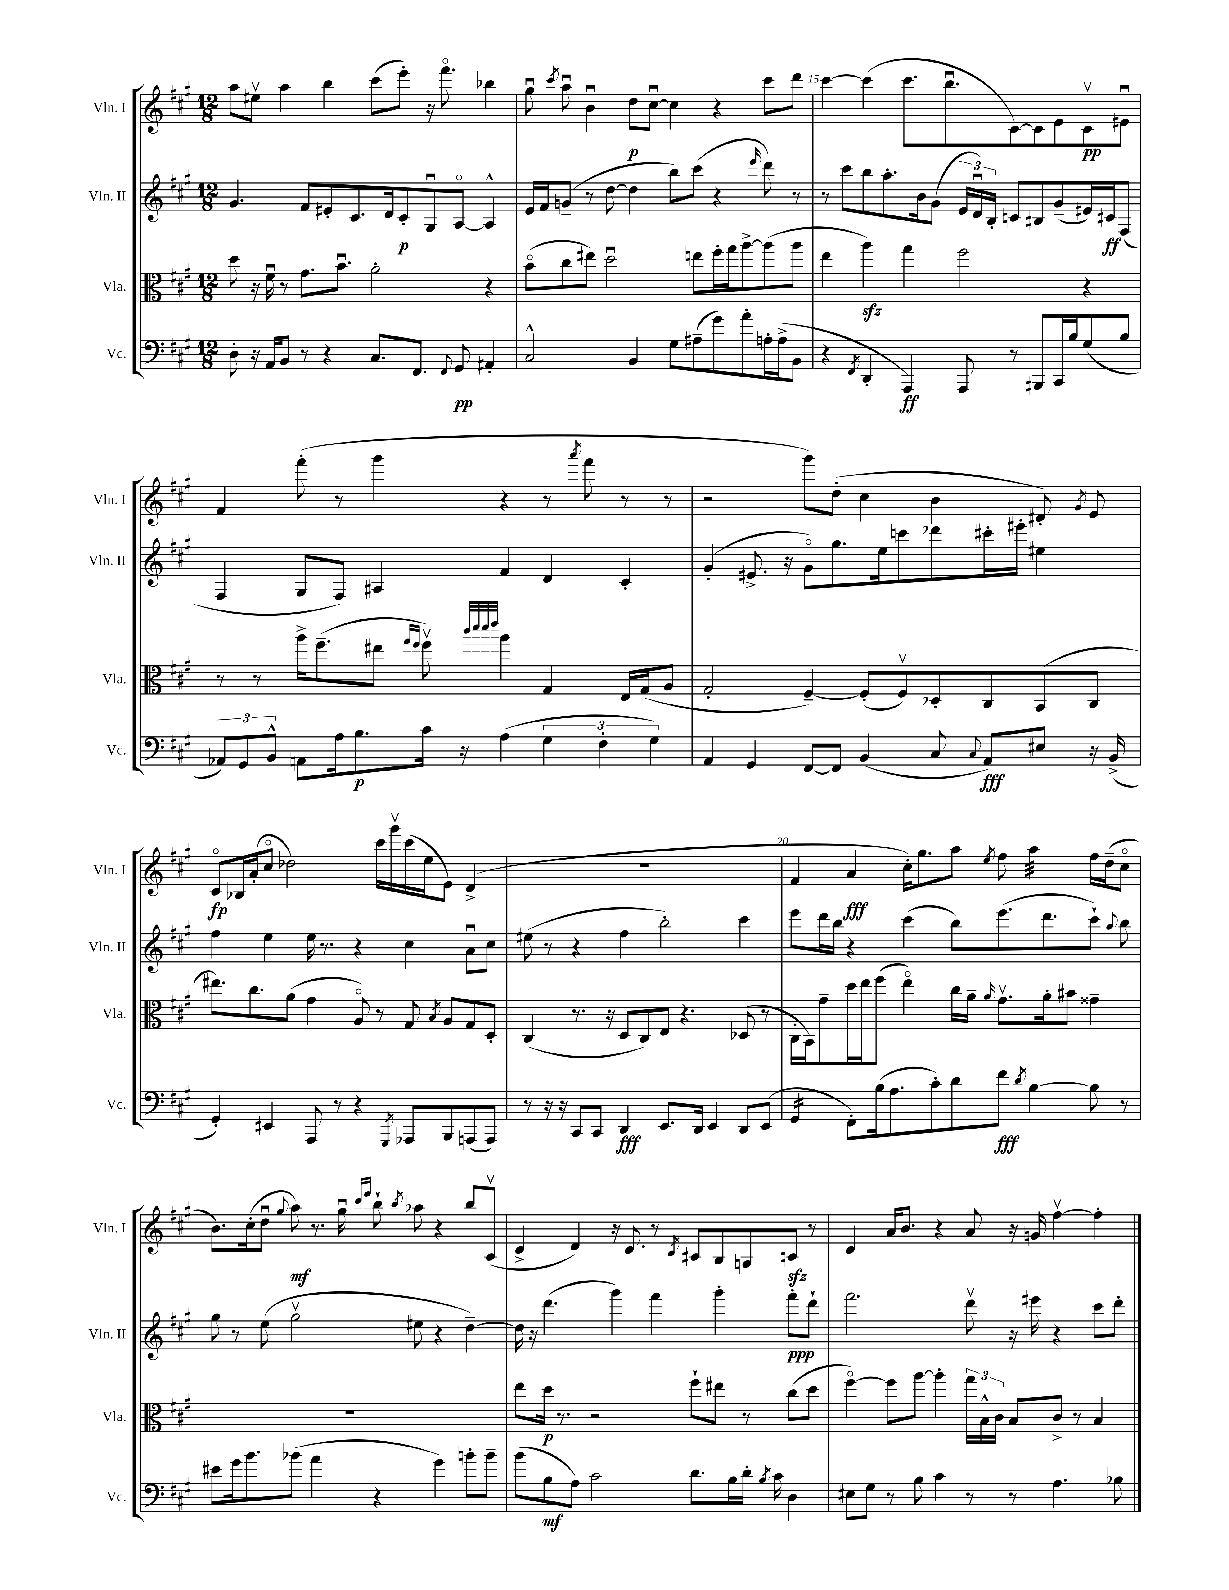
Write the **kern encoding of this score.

**kern	**dynam	**kern	**dynam	**kern	**dynam	**kern	**dynam
*part4	*part4	*part3	*part3	*part2	*part2	*part1	*part1
*staff4	*staff4	*staff3	*staff3	*staff2	*staff2	*staff1	*staff1
*I"Vc.	*	*I"Vla.	*	*I"Vln. II	*	*I"Vln. I	*
*I'Vc.	*	*I'Vla.	*	*I'Vln. II	*	*I'Vln. I	*
*clefF4	*	*clefC3	*	*clefG2	*	*clefG2	*
*k[f#c#g#]	*	*k[f#c#g#]	*	*k[f#c#g#]	*	*k[f#c#g#]	*
*M12/8	*	*M12/8	*	*M12/8	*	*M12/8	*
=13	=13	=13	=13	=13	=13	=13	=13
8D'\	.	8dd\	.	4.g#/	.	8aa\L	.
16r	.	16r	.	.	.	8ee#Xv\J	.
16AA/KL	.	16f#u\	.	.	.	.	.
8BB/J	.	8r	.	.	.	4aa\	.
8r	.	8.g#\L	.	8f#/L	.	.	.
4r	.	.	.	8e#X'/	.	4bb\	.
.	.	8.bu\J	.	.	.	.	.
.	.	.	.	8.c#/	.	.	.
8.C#/L	.	2a'\	.	.	.	(8ccc#\L	.
.	.	.	.	16d/k	.	.	.
.	.	.	.	8c#'/	p	8eee'\J)	.
8.FF#/J	.	.	.	.	.	.	.
.	.	.	.	8G#u/	.	16r	.
.	.	.	.	.	.	8.fff#\	.
8qqFF#/	.	.	.	.	.	.	.
8GG#/	pp	.	.	[8A/J	.	.	.
4AA#X'/	.	4r	.	4A^^/]	.	4bb-X\	.
=14	=14	=14	=14	=14	=14	=14	=14
2C#^^/	.	(8b\L	.	16e/LL	.	8gg#u\	.
.	.	.	.	16f#/J	.	.	.
.	.	.	.	.	.	8qccc#/	.
.	.	8cc#\	.	(8gn~/J	.	8aau\	.
.	.	8ee#X\J)	.	8r	.	4bu\	.
.	.	2ddu\	.	[8dd\	.	.	.
4BB/	.	.	.	4dd\]	.	8dd\L	p
.	.	.	.	.	.	[8cc#u\J	.
8G#\L	.	.	.	8bb\L)	.	4cc#\]	.
(8A#X~\	.	8een\L	.	(8ccc#\J	.	.	.
8g#\)	.	16ff#'\L	.	4r	.	4r	.
.	.	16gg#\J	.	.	.	.	.
8a'\	.	[8aa^\	.	.	.	.	.
.	.	.	.	16qqeee/	.	.	.
16An'\L	.	(8aa\]	.	8ddd\)	.	8ccc#\L	.
(16A^\J	.	.	.	.	.	.	.
8BB\J	.	8aa\J	.	8r	.	8ddd\J	.
=15	=15	=15	=15	=15	=15	=15	=15
4r	.	4ee\	.	8r	.	[4ccc#\	.
.	.	.	.	8ccc#\L	.	.	.
8qFF#/	.	.	.	.	.	.	.
4DD'/	.	4aazz\)	.	8bb\	.	(4ccc#\]	.
.	.	.	.	8.aa'\	.	.	.
4AAA/)	ff	4gg#\	.	.	.	8.ccc#\L	.
.	.	.	.	16b\k	.	.	.
.	.	.	.	(8g#\J	.	.	.
.	.	.	.	.	.	8.bbu\	.
8AAA/	.	2ff#\	.	24e/LL	.	.	.
.	.	.	.	24du/)	.	.	.
.	.	.	.	24B'/JJ	.	.	.
8r	.	.	.	8cn/L	.	[8c#\)	.
8BBB#X/L	.	.	.	8B#X/	.	8c#\]	.
16CC#/L	.	.	.	(8g#~/	.	8e\	.
16B/J	.	.	.	.	.	.	.
(8G#/	.	4r	.	16e#X/L)	.	8c#v\	pp
.	.	.	.	16c#X/J	ff	.	.
8B/J	.	.	.	(8F#/J	.	8e#Xu\J	.
!!LO:LB:g=z
=16	=16	=16	=16	=16	=16	=16	=16
12AA-X/L)	.	8r	.	4F#/	.	4f#/	.
12GG#/	.	.	.	.	.	.	.
.	.	8r	.	.	.	.	.
12BB^^/J	.	.	.	.	.	.	.
8AAn\L	.	16aa^\KL	.	8G#/L	.	(8fff#'\	.
.	.	(8.ff#~\	.	.	.	.	.
16A\k	.	.	.	8F#/J)	.	8r	.
8.B\	p	.	.	.	.	.	.
.	.	8ee#X\J	.	4A#X/	.	4ggg#\	.
.	.	16qqgg#/LL	.	.	.	.	.
.	.	16qqff#/JJ	.	.	.	.	.
16c#\Jk	.	8ff#v\)	.	.	.	.	.
16r	.	.	.	.	.	.	.
.	.	32qqccc#/LLL	.	.	.	.	.
.	.	32qqddd/	.	.	.	.	.
.	.	32qqddd/	.	.	.	.	.
.	.	32qqeee/JJJ	.	.	.	.	.
(4A\	.	4aa\	.	4f#/	.	4r	.
6G#\	.	4G#/	.	4d/	.	8r	.
.	.	.	.	.	.	8qaaa/	.
.	.	.	.	.	.	8fff#\	.
6F#'\	.	.	.	.	.	.	.
.	.	16E/LL	.	4c#'/	.	8r	.
.	.	(16G#/J	.	.	.	.	.
6G#\)	.	.	.	.	.	.	.
.	.	8A/J	.	.	.	8r	.
=17	=17	=17	=17	=17	=17	=17	=17
4AA/	.	2G#'/	.	(4g#'/	.	2r	.
4GG#/	.	.	.	8.e#X^/	.	.	.
.	.	.	.	16r	.	.	.
[8FF#/L	.	[4F#~/)	.	8g#\L)	.	8ggg#\L)	.
8FF#/J]	.	.	.	8.gg#\	.	(8dd'\J	.
(4BB/	.	(8F#'/L]	.	.	.	4cc#\	.
.	.	.	.	16ee\k	.	.	.
.	.	8F#v/)	.	8cccn\	.	.	.
8C#/	.	8D-X'/	.	8ddd-X\	.	4b\	.
8qqC#/	.	.	.	.	.	.	.
8AA/L)	fff	8C#/	.	16ccc#X'\L	.	.	.
.	.	.	.	16eee#X'\JJ	.	.	.
8E#X/J	.	(8BB/	.	4ee#X\	.	8d#X'/)	.
.	.	.	.	.	.	8qg#/	.
16r	.	8C#/J	.	.	.	8e/	.
(16BB^/	.	.	.	.	.	.	.
!!LO:LB:g=z
=18	=18	=18	=18	=18	=18	=18	=18
4GG#'/)	.	8.ee#X\L)	.	4ff#\	.	8c#/L	fp
.	.	.	.	.	.	16B-X/L	.
.	.	8.cc#\	.	.	.	(16a'/J	.
4EE#X/	.	.	.	4ee\	.	8cc#/J	.
.	.	(8a\J	.	.	.	2dd-X\)	.
8AAA/	.	4g#\	.	16ee\	.	.	.
.	.	.	.	8.r	.	.	.
8r	.	.	.	.	.	.	.
4r	.	8A/)	.	4r	.	.	.
.	.	8r	.	.	.	16ccc#\LL	.
.	.	.	.	.	.	16ggg#v\	.
8qGGG#/	.	.	.	.	.	.	.
8AAA-X/L	.	8G#/	.	4cc#\	.	(16ccc#\	.
.	.	.	.	.	.	16ee\J	.
.	.	8qB/	.	.	.	.	.
8BBB/	.	8A/L	.	.	.	8e\J)	.
(8AAAn/	.	8G#/	.	8au\L	.	(4d^/	.
8AAA/J)	.	8D'/J	.	8cc#\J	.	.	.
=19	=19	=19	=19	=19	=19	=19	=19
8r	.	(4C#/	.	(8ee#X\	.	1.r	.
16r	.	.	.	8r	.	.	.
16r	.	.	.	.	.	.	.
8CC#/L	.	8.r	.	4r	.	.	.
8CC#/J	.	.	.	.	.	.	.
.	.	16r	.	.	.	.	.
4DD/	fff	8D/L	.	4ff#\	.	.	.
.	.	8C#/)	.	.	.	.	.
8.EE/L	.	8E/J	.	2bb'\)	.	.	.
.	.	4.r	.	.	.	.	.
16DD/Jk	.	.	.	.	.	.	.
4EE/	.	.	.	.	.	.	.
8DD/L	.	(8D-X/	.	4ccc#\	.	.	.
(8EE/J	.	8r	.	.	.	.	.
=20	=20	=20	=20	=20	=20	=20	=20
*tremolo	*	*	*	*	*	*	*
16GG#/LL	.	16C#'\LL	.	8eee\L	.	4f#/	.
16GG#/	.	16BB\J)	.	.	.	.	.
16GG#/	.	8g#~\	.	16ddd\L	.	.	.
16GG#/JJ	.	.	.	16bb\JJ	.	.	.
*Xtremolo	*	*	*	*	*	*	*
8FF#'\L)	.	16dd\L	.	4r	.	4a/	fff
.	.	16ee\J	.	.	.	.	.
(16B\k	.	(8ff#\J	.	.	.	.	.
8.A\	.	.	.	.	.	.	.
.	.	4ee\)	.	(4ccc#\	.	16cc#'\KL)	.
.	.	.	.	.	.	8.gg#\	.
8c#'\)	.	.	.	.	.	.	.
8d\	.	16cc#\LL	.	8bb\L)	.	8aa\J	.
.	.	16a~\JJ	.	.	.	.	.
.	.	16qqa/	.	.	.	8qee/	.
8f#\J	fff	8.g#v\L	.	(8.eee\	.	8ff#\	.
8qd/	.	.	.	.	.	.	.
*	*	*	*	*	*	*tremolo	*
[4B\	.	.	.	.	.	32aa\LLL	.
.	.	.	.	.	.	32aa\	.
.	.	16a'\k	.	8.ddd\	.	32aa\	.
.	.	.	.	.	.	32aa\	.
.	.	8b#X\J	.	.	.	32aa\	.
.	.	.	.	.	.	32aa\	.
.	.	.	.	.	.	32aa\	.
.	.	.	.	.	.	32aa\JJJ	.
*	*	*	*	*	*	*Xtremolo	*
8B\]	.	4g##X~\	.	8ccc#`\J)	.	16ff#\LL	.
.	.	.	.	.	.	(16dd~\J	.
.	.	.	.	8qqaa/	.	.	.
8r	.	.	.	8bb\	.	8cc#\J	.
!!LO:LB:g=z
=21	=21	=21	=21	=21	=21	=21	=21
8e#X\L	.	1.r	.	8gg#\	.	8.b\L)	.
16g#\k	.	.	.	8r	.	.	.
8.b\	.	.	.	.	.	(16cc#'\k	.
.	.	.	.	(8ee\	.	8ddu\J	.
.	.	.	.	.	.	8qqgg#/	.
(8b-X\J	.	.	.	2gg#v\	.	8aa\)	mf
4a\	.	.	.	.	.	8.r	.
.	.	.	.	.	.	16gg#u\	.
.	.	.	.	.	.	16qqccc#/LL	.
.	.	.	.	.	.	16qqeee/JJ	.
4r	.	.	.	.	.	8bb`\	.
.	.	.	.	.	.	8qbb/	.
.	.	.	.	8ee#X\	.	8aa-X\	.
4g#\)	.	.	.	4r	.	4r	.
8bn'\L	.	.	.	[4dd~\)	.	8bb/L	.
8b~\J	.	.	.	.	.	(8Av/J	.
=22	=22	=22	=22	=22	=22	=22	=22
(8b\L	.	8ee\L	.	16dd\]	.	4c#^/	.
.	.	.	.	16r	.	.	.
8B\	mf	16dd\Jk	p	(4.ddd\	.	.	.
.	.	8.r	.	.	.	.	.
8A\J)	.	.	.	.	.	4d/)	.
2c#\	.	2r	.	.	.	.	.
.	.	.	.	4ggg#\)	.	16r	.
.	.	.	.	.	.	8.c#/	.
.	.	.	.	4fff#\	.	8r	.
.	.	.	.	.	.	8qB/	.
8.d\L	.	8ff#`\L	.	.	.	8A#X/L	.
.	.	8ee#X\J	.	4ggg#'\	.	8G#/	.
16B\L	.	.	.	.	.	.	.
16d'\JJ	.	8r	.	.	.	8Fn/	.
8qB/	.	.	.	.	.	.	.
16c#\	.	.	.	.	.	.	.
4D\	.	(8cc#\L	.	8fff#'\L	ppp	8Anzz/J	.
.	.	8dd\J	.	8ddd`\J	.	8r	.
=23	=23	=23	=23	=23	=23	=23	=23
8E#X\L	.	[4ff#\)	.	2.fff#\	.	4c#/	.
8G#\J	.	.	.	.	.	.	.
8r	.	8ff#\L]	.	.	.	16a/KL	.
.	.	.	.	.	.	8.b/J	.
8B\	.	[8aa\J	.	.	.	.	.
4c#\	.	4aa'\]	.	.	.	4r	.
8r	.	24gg#\LL	.	8dddv\	.	8a/	.
.	.	24B^^\	.	.	.	.	.
.	.	24c#\JJ	.	.	.	.	.
8r	.	8B/L	.	16r	.	16r	.
.	.	.	.	16eee#X\	.	16gn/	.
4.A\	.	8c#^/J	.	4r	.	[4ff#v\	.
.	.	8r	.	.	.	.	.
.	.	4B/	.	8ccc#\L	.	4ff#'\]	.
8B-X\	.	.	.	8ddd'\J	.	.	.
==	==	==	==	==	==	==	==
*-	*-	*-	*-	*-	*-	*-	*-
